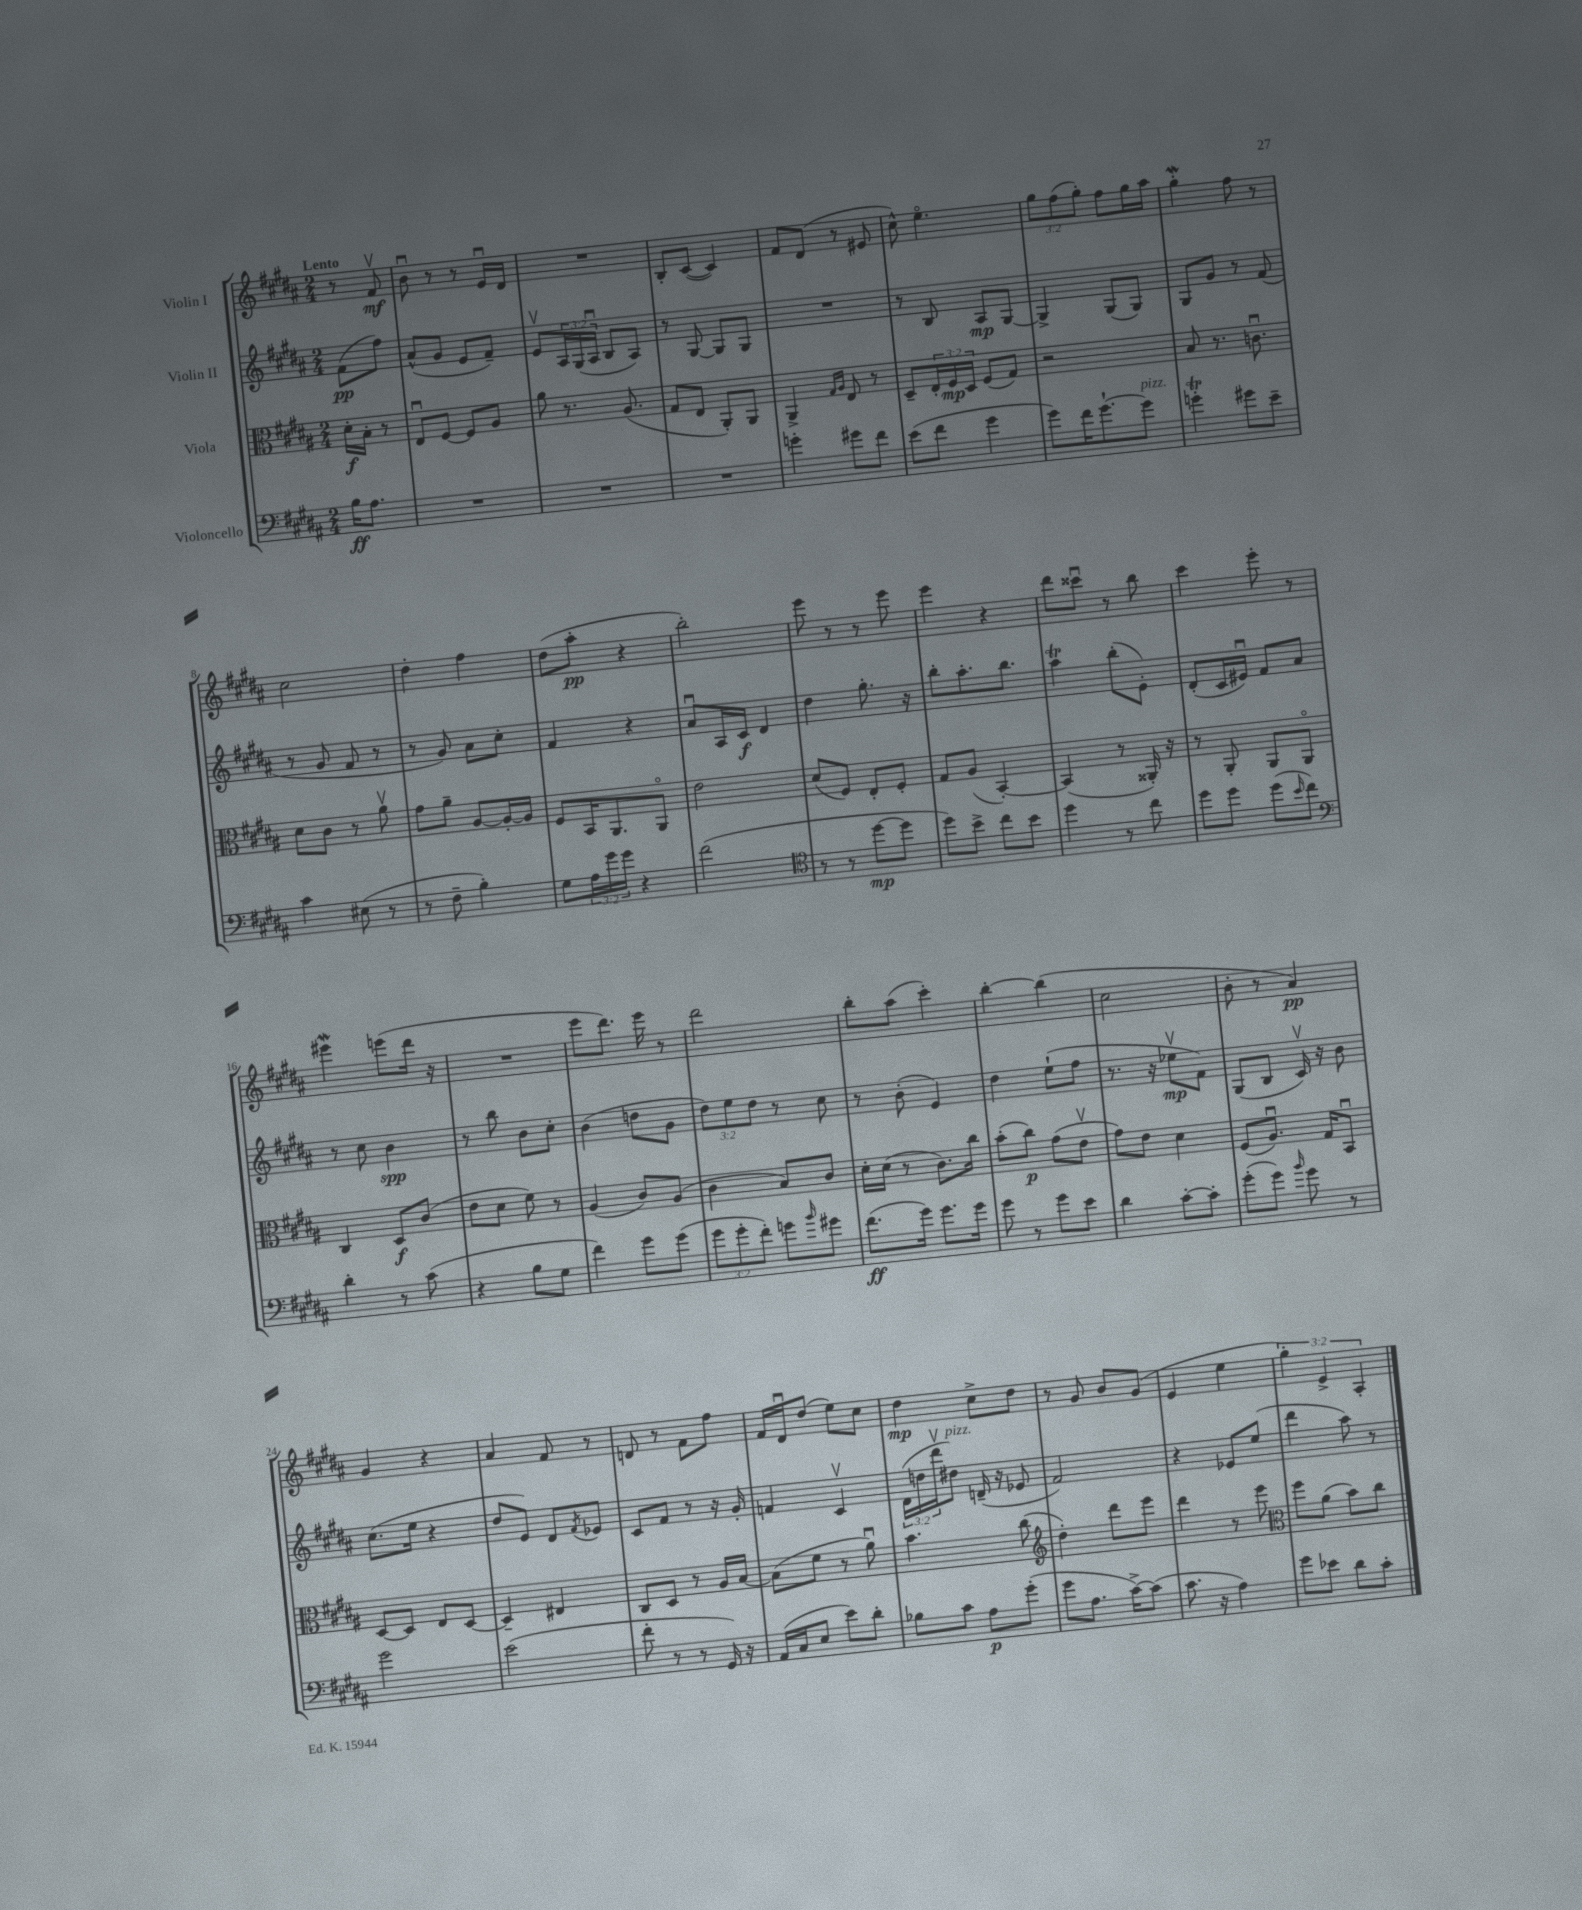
<<
\new StaffGroup <<
\new Staff = "s0" \with { instrumentName = "Violin I" } {
    \clef treble \key b \major \numericTimeSignature \time 2/4 \override Staff.TupletNumber.text = #tuplet-number::calc-fraction-text \partial 4 \tempo "Lento"
    r8 fis'8\upbow\mf |
    b'8\downbow r8 r8 e'16\downbow dis'16 |
    R2 |
    b8-. cis'8~( cis'4) |
    fis'8 dis'8( r8 eis'8 |
    cis''8-^) e''4.\flageolet |
    \tuplet 3/2 { gis''8 fis''8( gis''8-.) } fis''8 gis''16 ais''16 |
    gis''4-.\mordent fis''8 r8 |
    cis''2 |
    dis''4-. fis''4 |
    dis''8( ais''8-.\pp r4 |
    b''2-.) |
    e'''8 r8 r8 e'''8 |
    e'''4 r4 |
    dis'''8 cisis'''8\downbow r8 b''8 |
    cis'''4 e'''8-. r8 |
    eis'''4\mordent e'''8( dis'''16 r16 |
    R2 |
    e'''8 dis'''8.) e'''16 r8 |
    dis'''2 |
    b''8-. ais''8( cis'''4-.) |
    b''4~-. b''4( |
    cis''2 |
    b'8-. r8 ais'4\pp) |
    gis'4 r4 |
    ais'4 fis'8 r8 |
    d'8 r8 fis'8 fis''8 |
    fis'16 dis'16\downbow dis''8( e''8) cis''8 |
    dis''4\mp cis''8-> dis''8 |
    r8 gis'8 b'8 gis'8( |
    e'4 e''4 |
    \tuplet 3/2 { gis''4-.) e'4-> ais4-. } \bar "|." |
}
\new Staff = "s1" \with { instrumentName = "Violin II" } {
    \clef treble \key b \major \numericTimeSignature \time 2/4 \override Staff.TupletNumber.text = #tuplet-number::calc-fraction-text \partial 4
    fis'8\pp( fis''8) |
    ais'8-^( gis'8 e'8 fis'8--) |
    e'8\upbow \tuplet 3/2 { ais16 gis16( ais16\downbow } b8 ais8) |
    r8 gis8~ gis8 gis8 |
    R2 |
    r8 b8 ais8\mp gis8~ |
    gis4-> gis8( gis8) |
    gis8 gis'8 r8 fis'8( |
    r8 gis'8 fis'8 r8 |
    r8 gis'8) ais'8 cis''8-. |
    fis'4 r4 |
    ais'8\downbow ais16 cis'16\f dis'4 |
    dis''4 gis''8.-. r16 |
    b''8-. ais''8.-. b''8. |
    ais''4\trill b''8-.( e'8-.) |
    dis'8-.( cis'16 eis'16\downbow) fis'8 ais'8 |
    r8 cis''8 b'4\spp |
    r8 b''8 b'8 cis''8-. |
    b'4( d''8 gis'8 |
    \tuplet 3/2 { dis''8) e''8 dis''8 } r8 cis''8 |
    r8 b'8-.( e'4) |
    dis''4 e''8-!( fis''8 |
    r8. r16 ees''8\upbow\mp fis'8) |
    gis8( b8 cis'16\upbow) r16 b'8 |
    cis''8.( e''16 r4 |
    dis''8 e'8) dis'8 \acciaccatura { fis'8 } ees'8 |
    cis'8 fis'8 r8 r16 gis'16-. |
    f'4 cis'4\upbow |
    \tuplet 3/2 { dis'16( d''16 dis'''16\upbow } dis''8^\markup { \italic "pizz." }) d'16--( r16 ees'8 |
    fis'2) |
    r4 ees'8 e''8( |
    dis'''4 ais''8) r8 \bar "|." |
}
\new Staff = "s2" \with { instrumentName = "Viola" } {
    \clef alto \key b \major \numericTimeSignature \time 2/4 \override Staff.TupletNumber.text = #tuplet-number::calc-fraction-text \partial 4
    dis'16-.\f b16-. r8 |
    e8\downbow fis8~ fis8 ais8 |
    ais'8 r8. ais8.( |
    gis8 e8 ais,8-.) ais,8 |
    ais,4-> \grace { gis16 ais16 } e8 r8 |
    dis8-- \tuplet 3/2 { e16-. fis16\mp dis16 } fis8( gis8) |
    r2 |
    b8 r8. c'8.\downbow |
    dis'8 cis'8 r8 ais'8\upbow |
    gis'8 ais'8-- ais8~ ais16~-. ais16 |
    fis8 b,16 ais,8. ais,8\flageolet |
    e'2 |
    dis'8( fis8) e8-. fis8-. |
    gis8 ais8( b,4~-.) |
    b,4( r8 aisis,16-.) r16 |
    r8 ais,8-. ais,8 ais,8\flageolet |
    cis4 dis8\f cis'8( |
    e'8 dis'8 fis'8) r8 |
    ais4( cis'8) ais8( |
    cis'4 b8) cis'8 |
    dis'16-. dis'16( r8 cis'8.) cis''16 |
    b'8-.( cis''8\p) gis'8( e'8\upbow |
    gis'8) e'8 dis'4 |
    fis8( ais8.\downbow) gis16 b,8\downbow |
    dis8~ dis8 e8 dis8~ |
    dis4-- eis4 |
    cis8 dis8 r8 ais16 b16~ |
    b8( fis'8 r8 ais'8\downbow) |
    b'4. cis''8( |
    \clef treble dis''4-.) dis'''8 e'''8 |
    dis'''4 r8 e'''8 |
    \clef alto fis''8 ais'8( b'8) cis''8 \bar "|." |
}
\new Staff = "s3" \with { instrumentName = "Violoncello" } {
    \clef bass \key b \major \numericTimeSignature \time 2/4 \override Staff.TupletNumber.text = #tuplet-number::calc-fraction-text \partial 4
    b16\ff ais8. |
    R2 |
    R2 |
    R2 |
    g'4-. gis'8 fis'8 |
    e'8( fis'8 gis'4 |
    gis'8) fis'16 gis'8.~-! gis'8^\markup { \italic "pizz." } |
    g'4-.\trill gis'8 e'8-- |
    cis'4 eis8( r8 |
    r8 fis8-- b4-.) |
    gis8 \tuplet 3/2 { ais16 gis'16 gis'16 } r4 |
    fis'2( |
    \clef tenor r8 r8 dis''8~\mp dis''8 |
    dis''8) b'8-> cis''8 b'8 |
    dis''4 r8 cis''8 |
    dis''8 dis''8 dis''8( \grace { b'16 } cis''8) |
    \clef bass dis'4-. r8 cis'8( |
    r4 b8 gis8 |
    fis'4) gis'8 gis'8( |
    \tuplet 3/2 { gis'8 gis'8-. fis'8-.) } g'8 \grace { b'16 } gis'8 |
    fis'8.\ff( gis'16) gis'8. gis'16 |
    gis'8 r8 gis'8 e'8 |
    dis'4 cis'8~-. cis'8-. |
    gis'8-.( gis'8) \grace { b'16 } gis'8 r8 |
    gis'2 |
    e'2( |
    fis'8-. r8 r8 gis,16) r16 |
    ais,16( cis16 e8 e'8) dis'8-. |
    bes8 cis'8 ais8\p gis'8-.( |
    gis'8 ais8. cis'16~->) cis'8( |
    cis'8. r16 ais4) |
    gis'8 ees'8 dis'8 cis'8-. \bar "|." |
}
>>
>>
